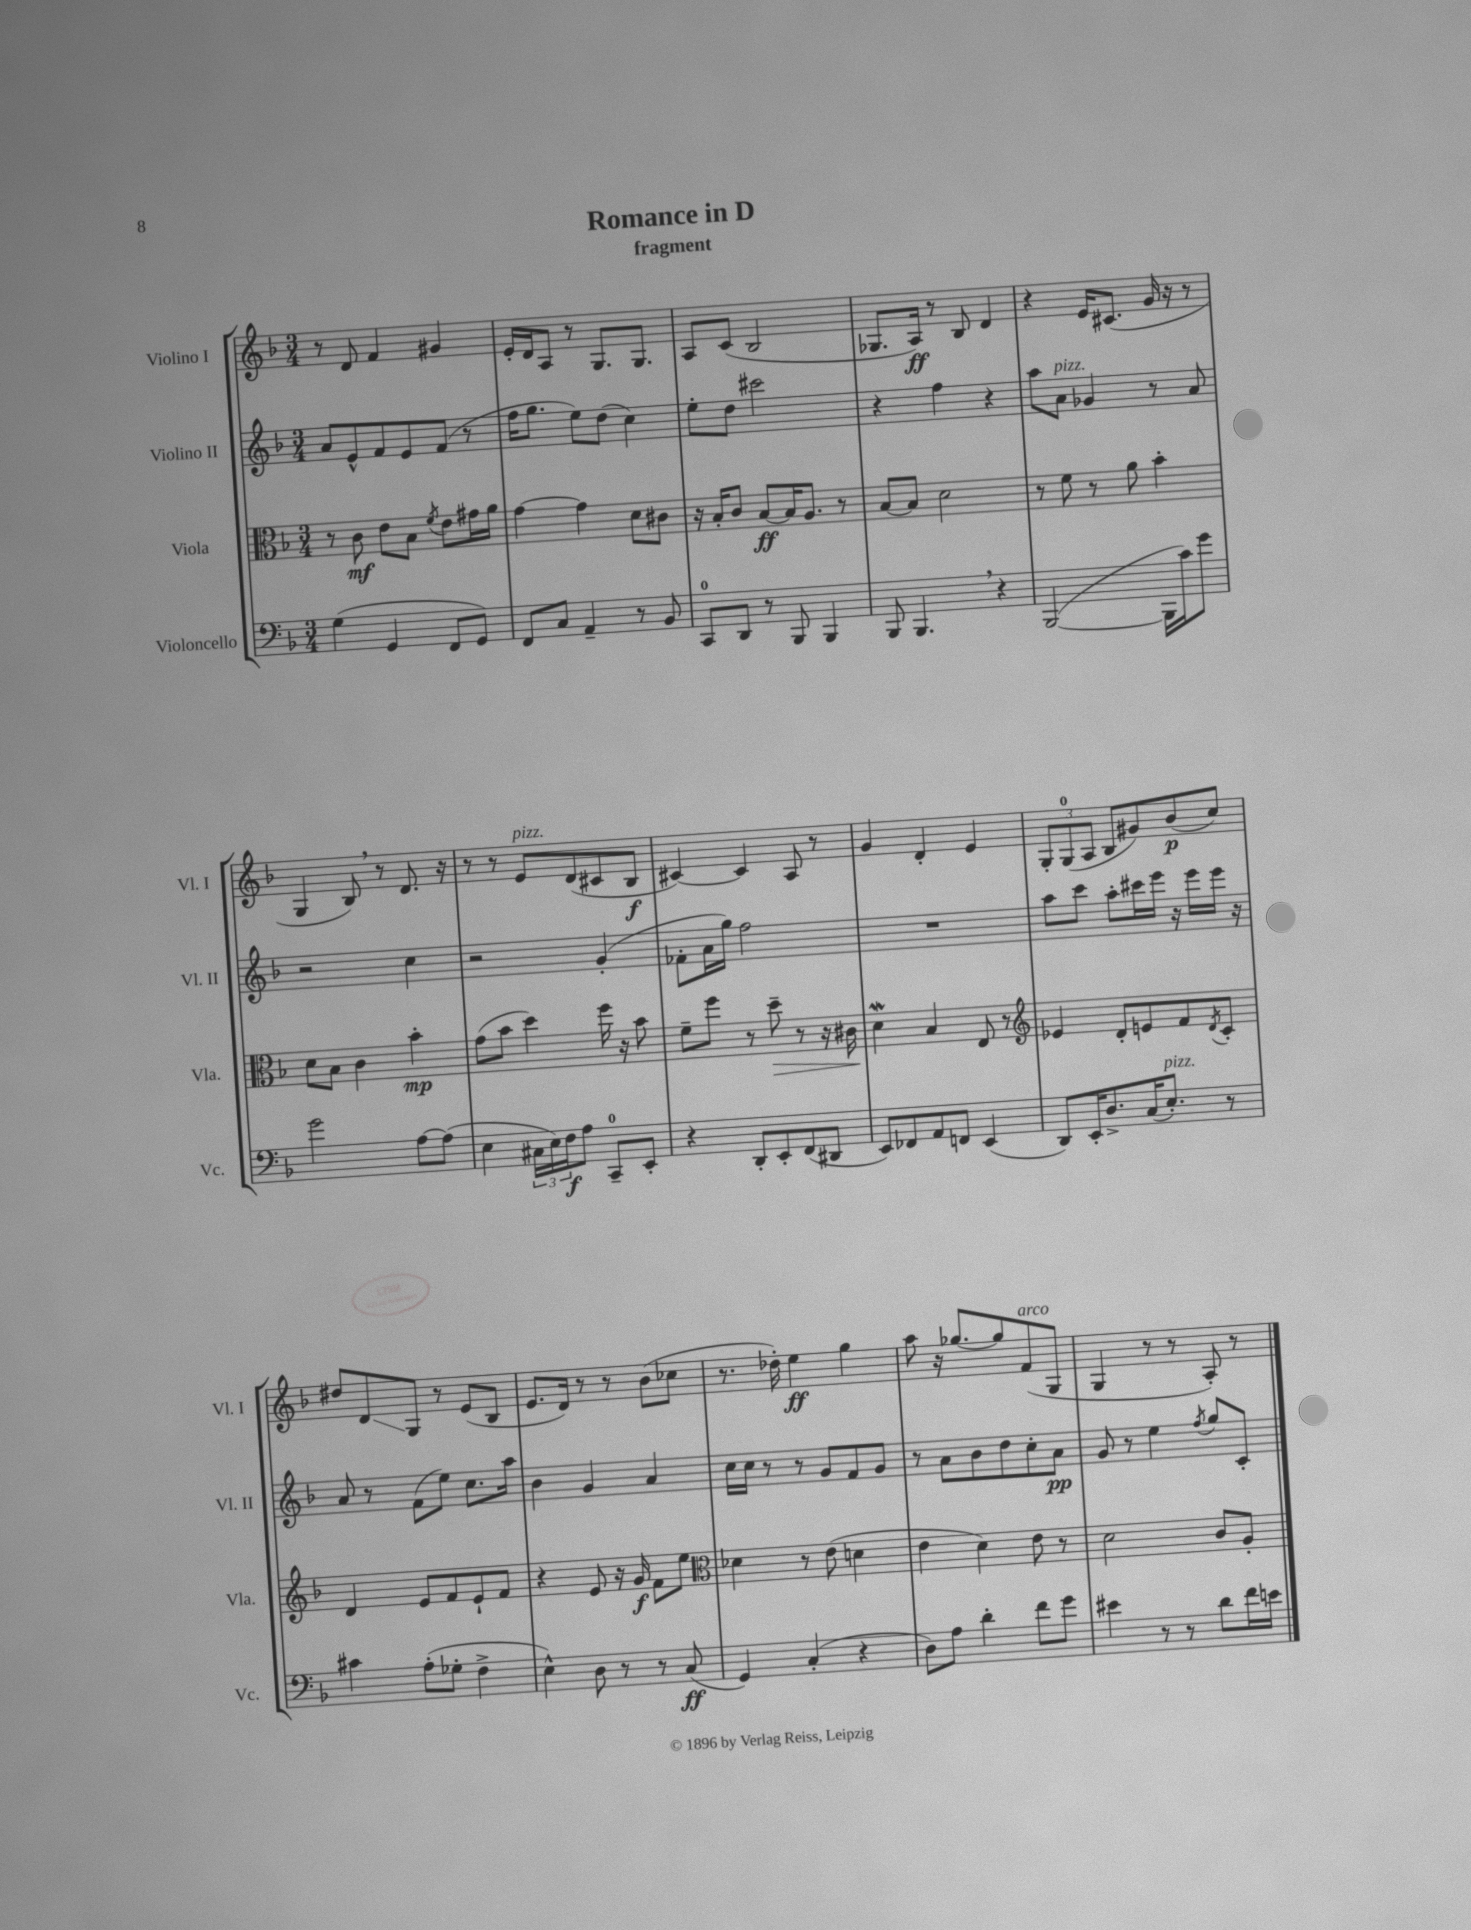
\header { title = "Romance in D" subtitle = "fragment" }
<<
\new StaffGroup <<
\new Staff = "s0" \with { instrumentName = "Violino I" shortInstrumentName = "Vl. I" } {
    \clef treble \key f \major \numericTimeSignature \time 3/4
    r8 d'8 f'4 gis'4 |
    e'16-. d'16 a8 r8 g8. g8. |
    a8 c'8( bes2 |
    ges8. a16\ff) r8 bes8 d'4 |
    r4 e'16 cis'8.( g'16 r16 r8 |
    g4 bes8) \breathe r8 d'8. r16 |
    r8 r8 e'8^\markup { \italic "pizz." } d'8( cis'8 bes8\f |
    cis'4~) cis'4 a8 r8 |
    g'4 d'4-. e'4 |
    \tuplet 3/2 { g8-. g8-0( a8 } bes8 gis'8) bes'8\p( c''8) |
    dis''8 d'8\glissando g8 r8 e'8( bes8 |
    e'8. d'16) r8 r8 bes'8( ces''8 |
    r8. des''16-.) e''4\ff g''4 |
    a''8 r16 ges''8.~ ges''8 f'8^\markup { \italic "arco" }( g8 |
    g4 r8 r8 a8-.) r8 \bar "|." |
}
\new Staff = "s1" \with { instrumentName = "Violino II" shortInstrumentName = "Vl. II" } {
    \clef treble \key f \major \numericTimeSignature \time 3/4
    a'8 e'8-^ f'8 e'8 f'8( r8 |
    f''16 g''8. e''8) d''8( c''4) |
    e''8-. d''8 cis'''2 |
    r4 f''4 r4 |
    a''8 a'8^\markup { \italic "pizz." } ges'4 r8 a'8 |
    r2 c''4 |
    r2 g'4-.( |
    fes'8-. a'16 g''16) f''2 |
    R2. |
    a''8 c'''8 a''8-. cis'''16 e'''16 r16 e'''16 e'''16 r16 |
    a'8 r8 f'8( e''8) c''8. a''16 |
    bes'4 g'4 a'4 |
    c''16 c''16 r8 r8 g'8 f'8 g'8 |
    r8 a'8 bes'8 d''8 c''8-. a'8\pp |
    g'8 r8 e''4 \acciaccatura { f''8 } g''8 c'8-. \bar "|." |
}
\new Staff = "s2" \with { instrumentName = "Viola" shortInstrumentName = "Vla." } {
    \clef alto \key f \major \numericTimeSignature \time 3/4
    r8 c'8\mf e'8 bes8 \acciaccatura { f'8 } e'8 gis'16 a'16 |
    g'4~ g'4 d'8 cis'8 |
    r16 bes16-. c'8 bes8~\ff bes16 a8. r8 |
    bes8~ bes8 d'2 |
    r8 f'8 r8 a'8 bes'4-. |
    d'8 bes8 c'4 bes'4-.\mp |
    g'8( bes'8 d''4) f''16 r16 bes'8 |
    f'8-- f''8 r8 d''8--\> r8 r16 cis'16 |
    d'4\mordent\! bes4 e8 r8 |
    \clef treble ees'4 d'8-. e'8 f'8 \acciaccatura { d'8 } c'8-. |
    d'4 e'8 f'8 e'8-! f'8 |
    r4 e'8 r16 g'16\f f'8 e''8 |
    \clef alto des'4 r8 e'8( d'4 |
    e'4 d'4) e'8 r8 |
    d'2 c'8 a8-. \bar "|." |
}
\new Staff = "s3" \with { instrumentName = "Violoncello" shortInstrumentName = "Vc." } {
    \clef bass \key f \major \numericTimeSignature \time 3/4
    g4( g,4 f,8 g,8) |
    f,8 c8 a,4-- r8 bes,8 |
    c,8-0 d,8 r8 bes,,8 bes,,4 |
    bes,,8 bes,,4. \breathe r4 |
    bes,,2~( bes,,16 c'16) g'8 |
    g'2 a8~ a8( |
    e4 \tuplet 3/2 { cis16 e16) f16\f } a8 c,8-0-- e,8-. |
    r4 d,8-. e,8-. f,8( dis,8 |
    e,8) fes,8 a,8 f,8 e,4( |
    d,8) e,16-. d8.-> c16( e8.-.^\markup { \italic "pizz." }) r8 |
    cis'4 a8-.( ges8-. f4-> |
    e4-^) d8 r8 r8 c8\ff( |
    g,4) c4-.( r4 |
    d8) a8 d'4-. f'8 g'8 |
    eis'4 r8 r8 d'8 f'16 e'16 \bar "|." |
}
>>
>>
\layout { \context { \Score \remove "Bar_number_engraver" } }
